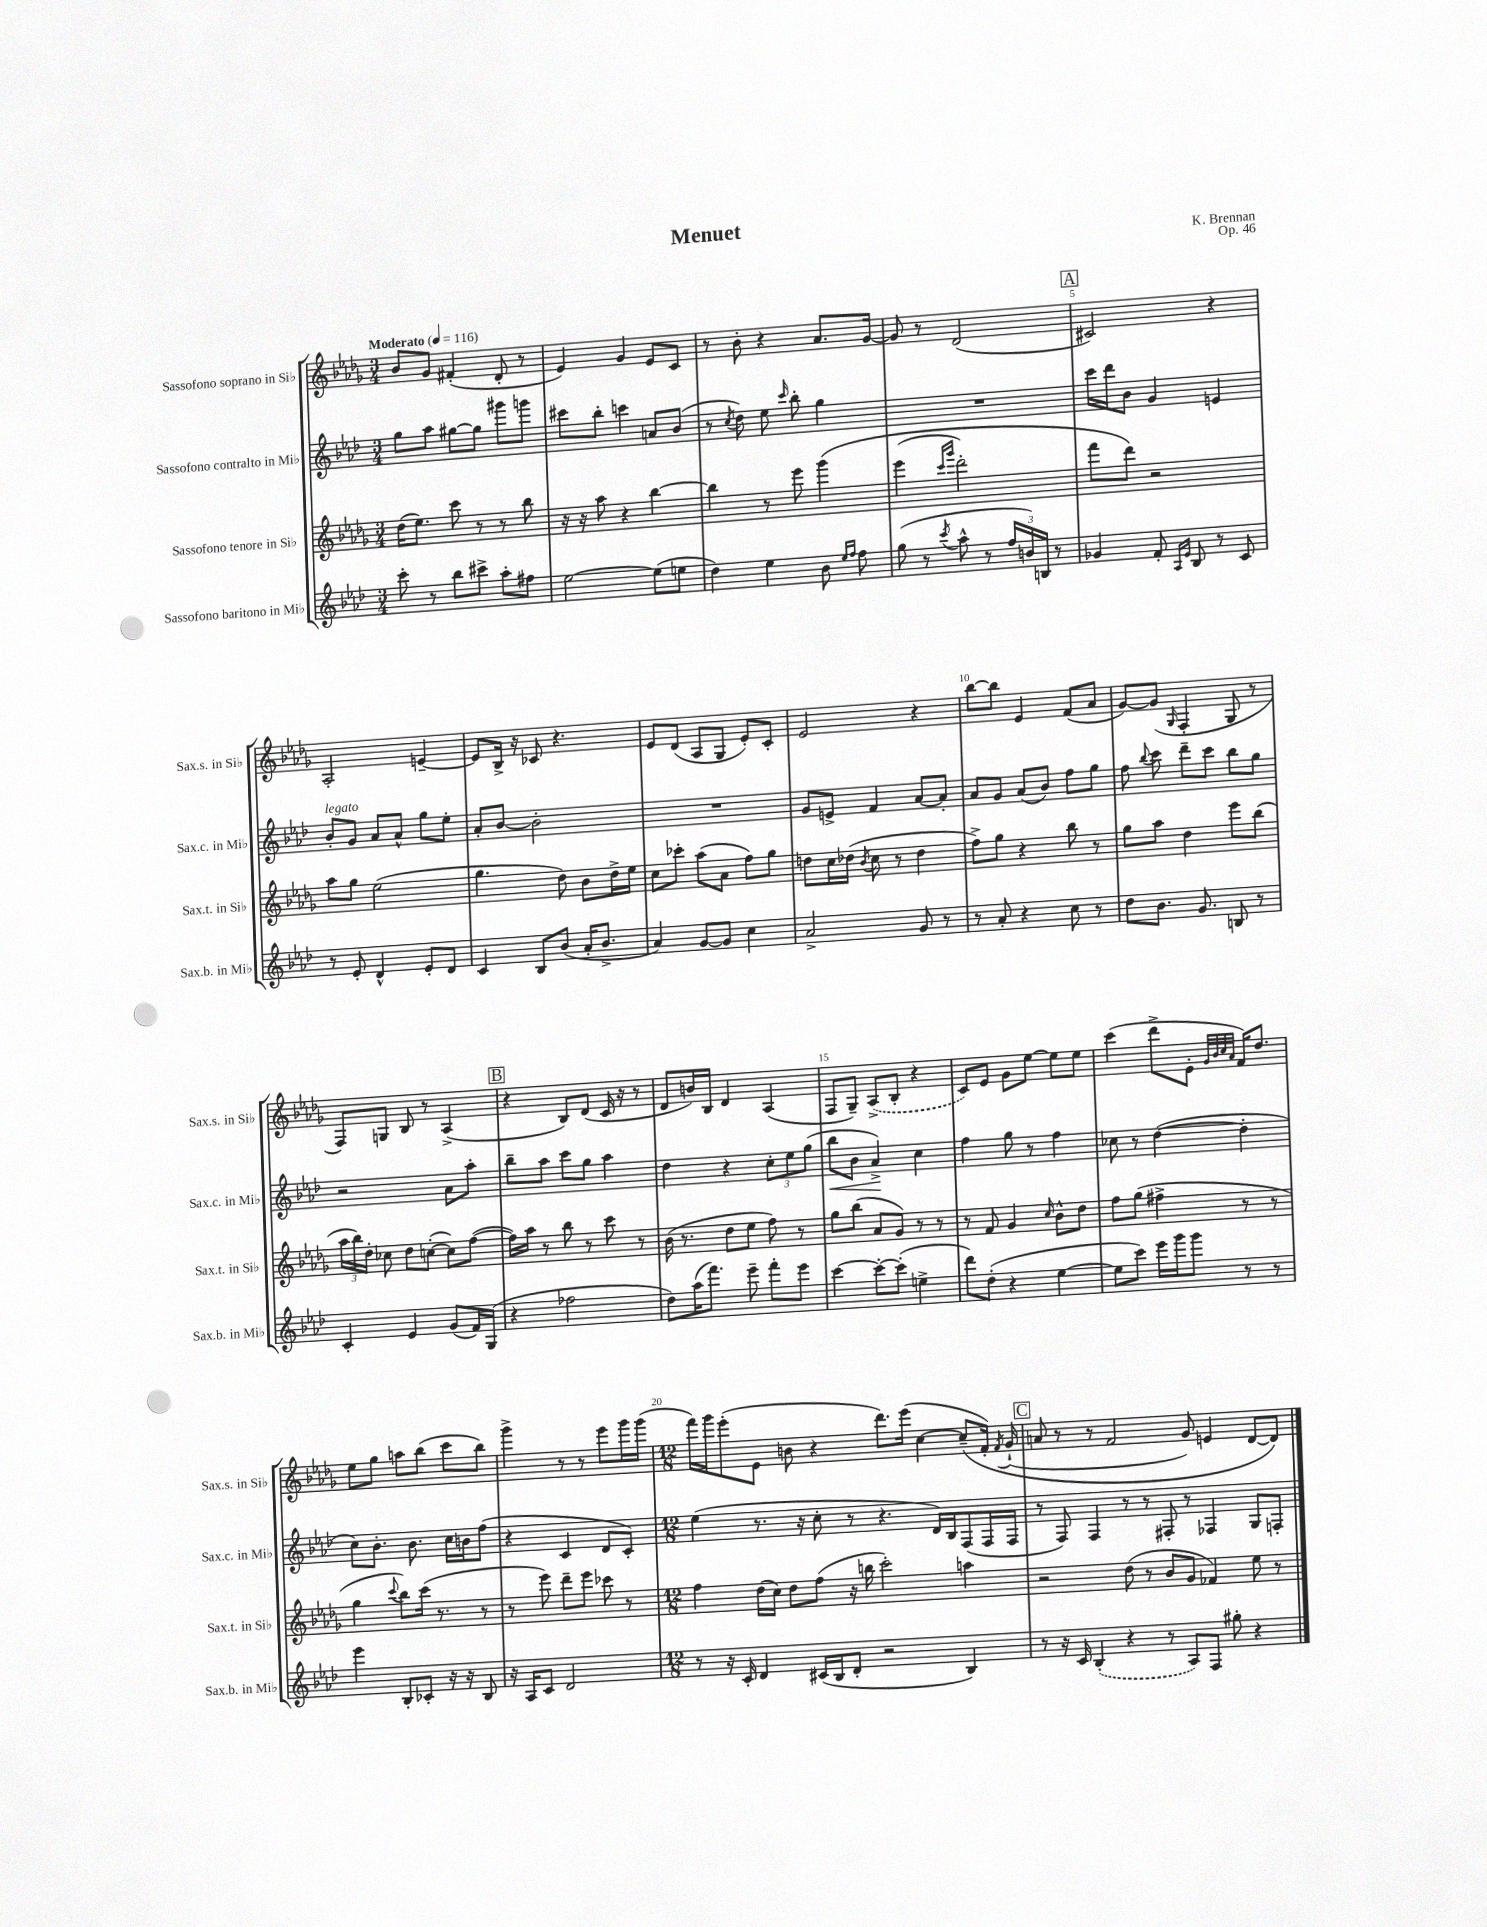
\header { title = "Menuet" composer = "K. Brennan" opus = "Op. 46" }
<<
\new StaffGroup <<
\new Staff = "s0" \with { instrumentName = "Sassofono soprano in Sib" shortInstrumentName = "Sax.s. in Sib" } {
    \clef treble \key des \major \numericTimeSignature \time 3/4 \tempo "Moderato" 4 = 116
    \autoBeamOff bes'8[ ges'8] fis'4-.( des'8-. r8 |
    ees'4) ges'4 ees'8[ c'8] |
    r8 bes'8-. r4 aes'8.[ ges'16]~ |
    ges'8 r8 des'2( |
    \mark \markup { \box "A" } cis'2) r4 |
    aes2-. e'4~-- |
    e'8[ bes16]-> r16 ces'8 r4. |
    ees'8[ des'8]( aes8[ ges8] ees'8[-.) c'8]-. |
    ees'2 r4 |
    bes''8[~ bes''8] ees'4 f'8[( aes'8] |
    ges'8[~) ges'8]( \grace { ges16 } f4-. ges8 r8 |
    f8[) g8] bes8 r8 aes4->( |
    \mark \markup { \box "B" } r4 bes8[) des'8]( c'16 r16 r8 |
    des'8[ b'16) bes16] des'4 aes4( |
    f8[ ges8]--) \once \slurDashed aes8[->( bes8]-. r4 |
    c'8[) ees'8] ges'8[ ees''8]~ ees''8[ ees''8] |
    c'''4( des'''8[-> ees'8]-. \grace { ges'32[ bes'32 c''32 aes'32] } f'16[) des''8.] |
    ees''8[ ges''8] a''8[ bes''8]( c'''8[ bes''8]) |
    ges'''4-> r8 r8 ees'''8[ ges'''16 ges'''16]( |
    \numericTimeSignature \time 12/8 f'''16[) ges'''16 ees'''8-.( ees'8] b'8 r4 des'''8.[) ees'''16]( c''4~ c''8[--\( f'16]-.) \acciaccatura { f'8 } ges'16-!( |
    \mark \markup { \box "C" } a'8 r8 r8 f'2 ges'8) e'4 des'8[~ des'8]\) \bar "|." |
}
\new Staff = "s1" \with { instrumentName = "Sassofono contralto in Mib" shortInstrumentName = "Sax.c. in Mib" } {
    \clef treble \key aes \major \numericTimeSignature \time 3/4
    \autoBeamOff g''8[ aes''8] gis''8[~ gis''8] gis'''8[ g'''8] |
    cis'''8[ bes''8]-. c'''4 a'8[ bes'8]( |
    r8 \acciaccatura { c''8 } des''8) ees''8 \grace { c'''16 } bes''8-. g''4 |
    R2. |
    \mark \markup { \box "A" } c'''16[ des'''16 bes'8] g'4 e'4 |
    bes'8[-.^\markup { \italic "legato" } g'8] aes'8[ aes'8]-^ g''8[ ees''8]-. |
    aes'8[-. bes'8]~ bes'2-. |
    R2. |
    g'8[ e'8]-> f'4 aes'8[~ aes'8]-. |
    aes'8[ g'8] aes'8[( bes'8]) f''8[ g''8] |
    f''8 \appoggiatura { bes''8 } c'''8 des'''8[-- c'''8] bes''8[ g''8] |
    r2 aes'8[ aes''8]-. |
    \mark \markup { \box "B" } bes''8[-- aes''8] c'''8[ g''8] aes''4 |
    des''4 r4 \tuplet 3/2 { c''8[-. ees''8 g''8]( } |
    bes''8[\< bes'8] aes'4->\!) c''4 |
    f''4 g''8 r8 f''4 |
    ces''8 r8 des''4~( des''4-. |
    c''8[) bes'8.]-. bes'8. c''16[ b'16 f''8]( |
    r4 c'4 des'8[ c'8]-.) |
    \numericTimeSignature \time 12/8 ees''4( r8. r16 c''8-. r8 r4. des'16[) bes16 f8( f16 f16] |
    \mark \markup { \box "C" } r8 f8) f4 r8 r8 fis8-. r8 fes4 g8[ f8]-. \bar "|." |
}
\new Staff = "s2" \with { instrumentName = "Sassofono tenore in Sib" shortInstrumentName = "Sax.t. in Sib" } {
    \clef treble \key des \major \numericTimeSignature \time 3/4
    \autoBeamOff des''16[( ees''8.]) c'''8 r8 r8 bes''8 |
    r16 r16 aes''8 r4 bes''4~ |
    bes''4 r8 ees'''8 ges'''4\( |
    ees'''4( \grace { c'''16[ ges'''16] } des'''2-.) |
    \mark \markup { \box "A" } f'''8[ des'''8]\) r2 |
    aes''8[ ges''8] ees''2( |
    ges''4. des''8) bes'8[ des''16-> ees''16] |
    c''8[ ces'''8]-. aes''8[( aes'8] f''8[) ges''8] |
    d''8[ c''16 des''16]( \acciaccatura { bes'8 } c''8 r8 des''4 |
    f''8[->) ges''8] r4 bes''8 r8 |
    ges''8[ aes''8] des''4 ees'''8[ bes''8]( |
    \tuplet 3/2 { aes''16[ bes''16) des''16]-. } ces''8 des''8[ c''8]~-.( c''8[) f''8]~( |
    \mark \markup { \box "B" } f''16[) aes''16] r8 bes''8 r8 c'''8 r8 |
    bes'16( r8. des''8[ ees''8] f''8) r8 |
    ges''8[ bes''8]( aes'8[ ges'8]) r8 r8 |
    r8 f'8 ges'4 \grace { c''16 } bes'8[-^ des''8] |
    f''8[ ges''8]( fis''4-> r8 r8 |
    ges''4 \appoggiatura { c'''8 } bes''8[) c'''16]( r8. r8 |
    r8 ees'''8) des'''8[-- ees'''8] ces'''8 r8 |
    \numericTimeSignature \time 12/8 f''4 des''16[( c''16]) des''8[ f''8]( r16 b''16 c'''2-.) a''4 |
    \mark \markup { \box "C" } r2 des''8( r8 bes'8[ ges'8] fes'4) ees''8 r8 \bar "|." |
}
\new Staff = "s3" \with { instrumentName = "Sassofono baritono in Mib" shortInstrumentName = "Sax.b. in Mib" } {
    \clef treble \key aes \major \numericTimeSignature \time 3/4
    \autoBeamOff c'''8-. r8 bes''8[ cis'''8]-> aes''8[-. fis''8] |
    ees''2~ ees''8[( e''8] |
    des''4) ees''4 bes'8 \grace { ees''16[ f''16] } f''8 |
    g''8( r8 \acciaccatura { c'''8 } aes''8-^ r8 \tuplet 3/2 { f''16[ b'16) b16] } r8 |
    \mark \markup { \box "A" } ges'4 f'8-. \grace { aes16[ ees'16] } bes8 r8 c'8 |
    r8 ees'8-. des'4-^ ees'8[-. des'8] |
    c'4 bes8[ bes'8]( aes'16[-. bes'8.]-> |
    aes'4) g'8[~ g'8] c''4 |
    aes'2-> g'8 r8 |
    r8 aes'8-. r4 c''8 r8 |
    des''8[ bes'8.] g'8. b8 r8 |
    c'4-. ees'4 g'8[( f'16) g16]( |
    \mark \markup { \box "B" } r4 fes''2 |
    des''8[) aes''16( f'''8.]) ees'''8-- f'''8[-. ees'''8] |
    c'''4~ c'''8[~-. c'''8]-.( e''4-> |
    des'''8[) des''8]-.( r4 ees''4~ |
    ees''8[ c'''8]) ees'''16[ g'''16 g'''8] r8 r8 |
    ees'''4 bes8[-. ces'8]-. r16 r16 bes8 |
    r16 aes16[ c'8] des'2 |
    \numericTimeSignature \time 12/8 r8 r16 c'16-. des'4 cis'16[( bes16 des'8]-. r2 bes4) |
    \mark \markup { \box "C" } r8 r16 c'16 \once \slurDashed bes4-.( r4 r8 aes8[) f8] gis''8-. r4 \bar "|." |
}
>>
>>
\layout { \context { \Score \override BarNumber.break-visibility = ##(#f #t #t) barNumberVisibility = #(every-nth-bar-number-visible 5) } }
